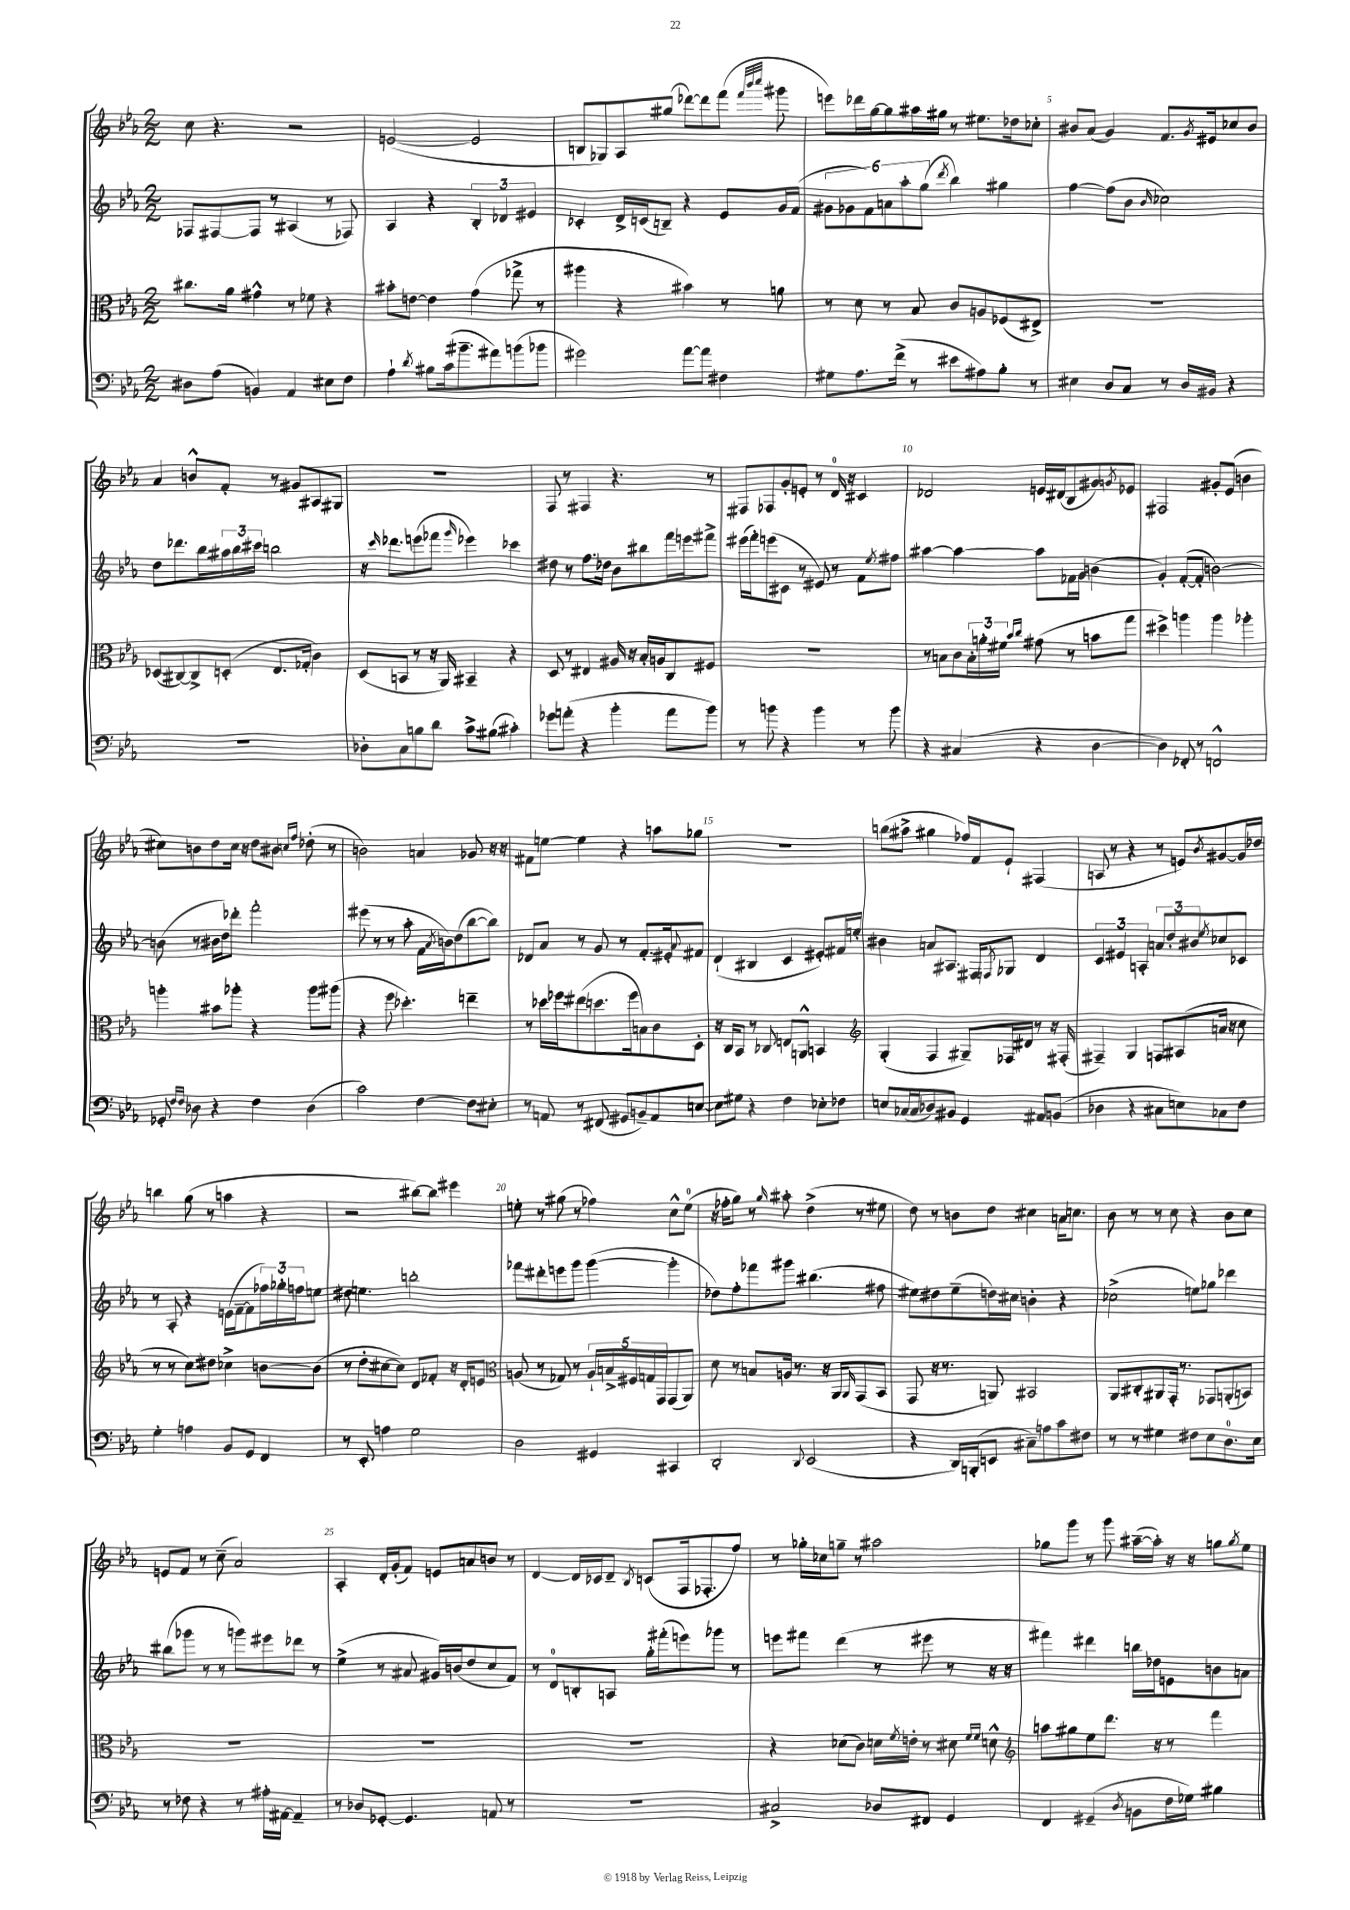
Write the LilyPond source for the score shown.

<<
\new StaffGroup <<
\new Staff = "s0" {
    \clef treble \key ees \major \numericTimeSignature \time 2/2
    c''8 r4. r2 |
    e'2~( e'2 |
    b8 ges8) aes8 gis''8( des'''8~) des'''8 f'''8( \grace { f'''32 bes'''32 c''''32 } gis'''8 |
    e'''8) des'''16 g''16~ g''8 ais''16 gis''16 r8 eis''8. des''16 ces''8-. |
    bis'8 aes'8( g'4) f'8. \acciaccatura { g'8 } eis'16 ces''8 bis'8 |
    aes'4 b'8-^ f'8-. r8 gis'8 ais8 gis8 |
    R1 |
    f8 r8 fis4 r4. r8 |
    fis8 fes8 g'8-. e'8-. r8 d'16-0 r16 cis'4 |
    des'2 e'16 dis'16( bes8 gis'8) \acciaccatura { g'8 } ees'8 |
    fis2 gis'8-. ees'8( b'4 |
    cis''8) b'8 d''8 cis''16 r16 d''8 bis'8 \grace { c''16 f''16 } des''8-.( r8 |
    b'2) a'4 ges'8 r16 r16 |
    fis'8 e''8~ e''4 r4 a''8 ges''8 |
    R1 |
    b''8( ais''8-> gis''4 fes''16) f'16 ees'8-! fis4( |
    a8 r8 r4 r8 e'8) \acciaccatura { bes'8 } gis'8~ gis'16 des''16 |
    b''4 g''8( r8 a''4 r4 |
    r2 bis''8~) bis''8 eis'''4 |
    e''8-. r8 gis''8( r8 fes''4) c''8-^ e''8-0( |
    r16 fes''16-. g''8) r8 \grace { g''16 } ais''8-. d''4->( r8 eis''8 |
    d''8) r8 b'8 d''8 cis''4 a'16 c''8. |
    bes'8 r8 r8 c''8 r4 bes'8 c''8 |
    e'8 f'8 r8 c''8--( aes'2) |
    aes4-. d'16-. g'16-.( f'8) e'8 a'8 b'8 r8 |
    d'4~ d'16 ces'16 d'8-- \acciaccatura { bes8 } c'8( f16 fes8.-. f''8) |
    r8 ges''16-. ces''16 g''8-- r8 ais''2 |
    ges''8 g'''8 r8 g'''8 ais''16~--( ais''16-.) r16 r16 g''8 \acciaccatura { g''8 } ees''8 \bar "|." |
}
\new Staff = "s1" {
    \clef treble \key ees \major \numericTimeSignature \time 2/2
    fes8 fis8~ fis8 r8 ais4( r8 fes8) |
    aes4 r4 \tuplet 3/2 { bes4-. des'4 eis'4 } |
    ces'4-. d'16-> c'16( b8--) r4 ees'8 g'16 f'16( |
    \tuplet 6/4 { gis'8 ges'8 f'8) a'8 aes''8-. g''8( } \acciaccatura { d'''8 } bes''4) gis''4 |
    f''4~ f''8( bes'8 \grace { bes'16 } ces''2) |
    d''8 des'''8. bes''16 \tuplet 3/2 { ais''16 bes''16 cis'''16 } b''2 |
    r16 \grace { c'''16 } des'''8. e'''8( fes'''8 \grace { g'''16 } ees'''4) ces'''4 |
    dis''8 r8 f''8. des''16 bes'8 bis''8 f'''16 e'''16 fis'''8-> |
    eis'''16( f'''16-.) e'''8( cis'8 r8 eis'8) r8 f'8 \acciaccatura { ees''8 } fis''8 |
    ais''4~ ais''4~ ais''8 fes'16 g'16 b'4( |
    g'4-.) f'8~-.( f'8-. b'2~) |
    b'8( r8 bis'16 d''16) des'''8-. f'''2-. |
    eis'''8( r8 r8 aes''8-. f'16 \acciaccatura { aes'8 } b'16) d''8( bes''8~ bes''8) |
    des'8 aes'8 r8 g'8 r8 f'8.-. eis'16-. \appoggiatura { aes'8 } fis'8 |
    d'4-!( bis4 c'4 eis'8-.) fis'16 e''16-. |
    bis'4 a'8 ais8. fis16 \acciaccatura { f8 } ges8 d'4 |
    \tuplet 3/2 { c'4 eis'4 a4-. } \tuplet 3/2 { a'8 d''8-. bis'8 } \acciaccatura { ees''8 } ces''8 ces'8 |
    r8 aes8-. r4 e'16( f'16~-- f'8 \tuplet 3/2 { fes''16) ges''16-. f''16 } e''8 |
    dis''8 e''4. b''2-. |
    fes'''8 dis'''8-. e'''8 g'''8 g'''4~( g'''4-. |
    des''8) f''8-. fes'''8 gis'''8 bis''4.( fis''8 |
    eis''8) dis''8 eis''8--( d''16) cis''16 b'4-. r4 |
    ces''2->( e''8) ges''8 des'''4 |
    bis''8( ges'''8 r8 r8 g'''8) eis'''8 des'''8 r8 |
    ees''4->( r8 ais'8 gis'16) b'16( d''8 c''8 f'8) |
    r8 d'8-0 b8-. a8 g''16-. fis'''16-.( e'''8) ges'''8 r8 |
    e'''8 fis'''8 d'''4( r8 eis'''8 r8 r16 r16 |
    fis'''4) dis'''4 b''16 des''16 e'8 b'8 a'8 \bar "|." |
}
\new Staff = "s2" {
    \clef alto \key ees \major \numericTimeSignature \time 2/2
    cis''8. aes'16 gis'4-^ r8 fes'8 r4 |
    bis'8-. e'8~ e'4 g'4( ges''8-> r8 |
    ais''4 r4 bis'4) r8 a'8 |
    r8 d'8 r8 bes8 c'8 a8 fes8( eis8->) |
    R1 |
    des8( cis8~) cis8-> d8-.( ees8. ges16-. c'4) |
    d8( b,8 r8 r16 aes,16) bis,4-- r4 |
    d8 r8 eis4 ais16 r16 bes16-. a16 c8 fis8 |
    R1 |
    r8 b8 c'8 \tuplet 3/2 { b16-. a'16-. fis'16 } \grace { bes'16 c''16 } gis'8( r8 b'8 g''8 |
    dis''4->) a''4 a''4 aes''4-. |
    a''4-. bis'8 aes''8-. r4 aes''8 ais''8( |
    r4 f''8 des''4.-.) e''4-- |
    r8 des''16 fes''16 eis''8( d''8. fes''16 b8) c'8 d8-. |
    r16 c16 bes,8 r8 ces8 e8 a,8-^ b,4 |
    \clef treble g4-.( f4 gis8--) fes16 dis'16 r8 r16 fis16-.( |
    fis4--) g4 f8 ais8( a'16 r16 c''8 |
    r8 r8 c''8) dis''8 ces''4-> b'8~ b'8( |
    r8 d''8-. cis''8~ cis''8) d'8 fes'8-. r16 d'16-. e'8 |
    \clef alto a8( r8 ges8) r8 \tuplet 5/4 { a16-! b16-> fis16 g16 g,16 } g,8( aes,8) |
    d'8 r8 b8 a16 r8. r16 aes,16 \grace { aes,16 } g,8( bes,8 |
    g,8 r16 r8. a,8) bis,2 |
    aes,8 cis8-. ais,8 g,16-. r8. ges,8 a,8-.( b,8) |
    R1 |
    R1 |
    R1 |
    r4 des'8( c'8) d'16 \acciaccatura { f'8 } e'16-. r8 dis'8 \grace { f'16 f'16 } d'8-^ |
    \clef treble a''8 gis''8 ees''8 d'''8. r16 r8 f'''4 \bar "|." |
}
\new Staff = "s3" {
    \clef bass \key ees \major \numericTimeSignature \time 2/2
    dis8 aes8( b,4) aes,4 eis8 f8 |
    aes4-! \acciaccatura { d'8 } bis8 c'16( bis'8.-- ais'8) b'8( bes'8 |
    gis'2) aes'8~ aes'8 fis4 |
    gis8 aes8. f'16->( r8 eis'8 ais8) bes8-. r8 |
    eis4 d8 c8 r8 d16 bis,16 r4 |
    R1 |
    des8-. c8 b8 d'8 c'8-> bis8( cis'4-.) |
    ges'8 a'8-.( r4 bes'4-. a'8 bes'8) |
    r8 b'8 r4 b'4 r8 b'8 |
    r4 cis4( r4 d4~ |
    d4) fes,8-. r8 f,2-^ |
    ges,8-. \grace { f16 f16 } des8 r4 f4 des4( |
    c'2) f4~ f8 eis8-. |
    r8 a,8 r8 fis,8( gis,8 b,8--) a,8 e8~ |
    e8 gis8 r4 f4 ees8-. fes8 |
    e8 ces16( ces16 des8) bis,8 g,4 ais,8 b,8( |
    des4 r4 cis8 e8) ces8 f8 |
    g4-. a4 bes,8 g,8 f,4 |
    r8 ees,8-. a4 g2 |
    d2 gis,4 cis,4 |
    d,2-. \appoggiatura { d,8 } ees,2( |
    r4 d,16) b,,16-.( e,8 cis8--) a8 c'8 fis8 |
    r8 r8 gis4 fis8 ees8 d8.-0 ees16 |
    r8 fes8 r4 r8 ais16-. ais,16~ ais,4-- |
    r8 des8 ges,8~-. ges,4. a,8 r8 |
    R1 |
    cis2-> des8 fis,8 g,4 |
    f,4 gis,4--( \acciaccatura { d8 } b,8 f16 ges16) bis4 \bar "|." |
}
>>
>>
\layout { \context { \Score \override BarNumber.break-visibility = ##(#f #t #t) barNumberVisibility = #(every-nth-bar-number-visible 5) } }
